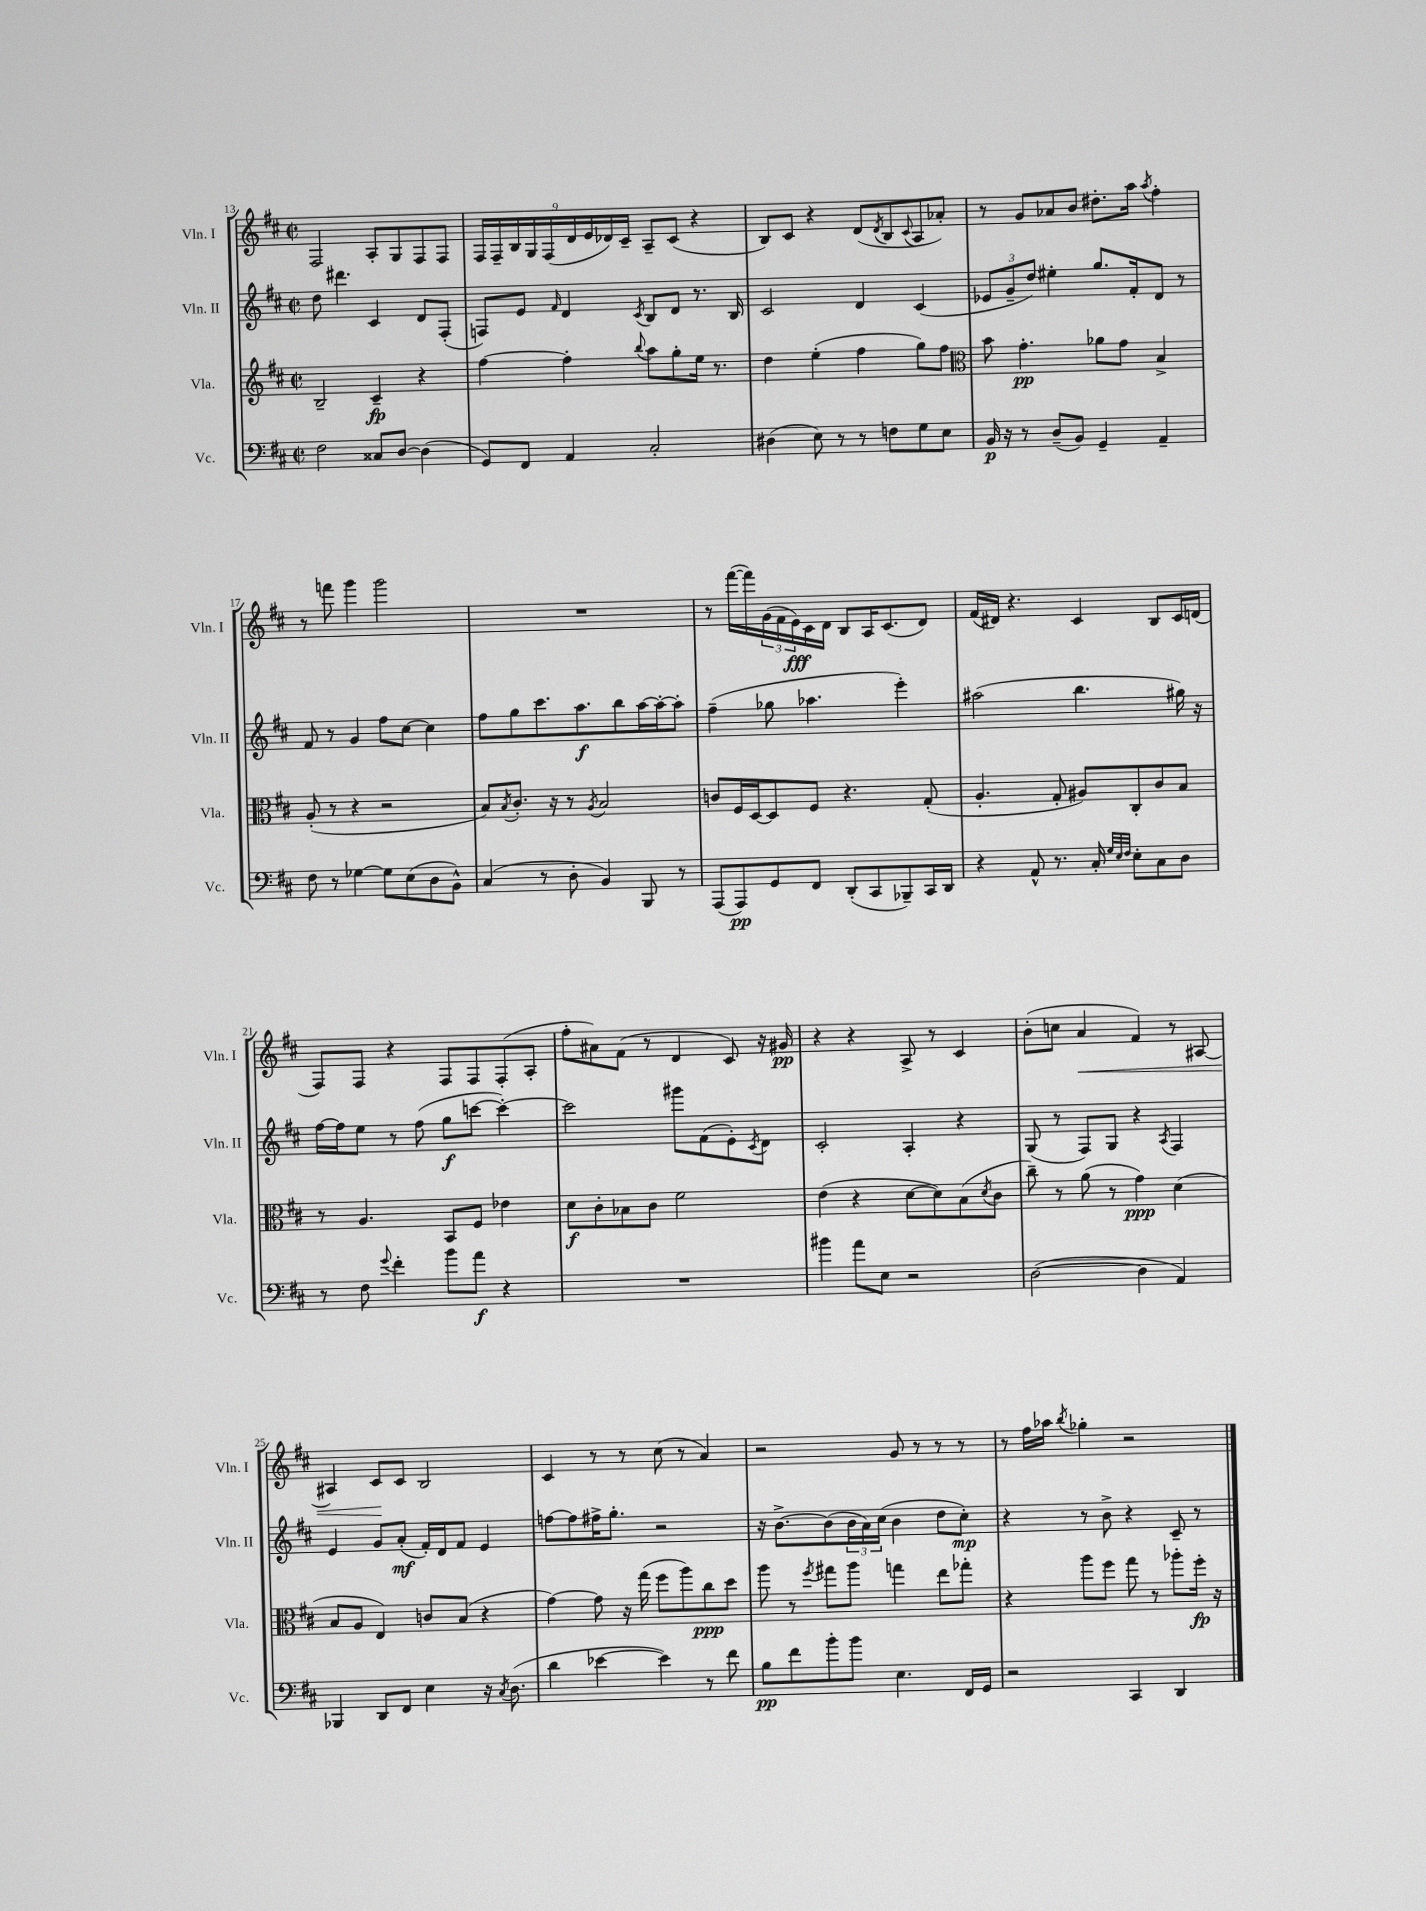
<<
\new StaffGroup <<
\new Staff = "s0" \with { instrumentName = "Vln. I" shortInstrumentName = "Vln. I" } {
    \clef treble \key d \major \defaultTimeSignature \time 2/2
    fis2 a8-. g8 fis8 fis8 |
    \tuplet 9/8 { fis16 fis16-- b16 g16 fis16( d'16 e'16 des'16) cis'16-- } a8-- cis'8( r4 |
    b8) cis'8 r4 d'8( \acciaccatura { d'8 } b8 \appoggiatura { cis'8 } a8 aes'8-.) |
    r8 g'8 aes'8 b'8 dis''8.-. a''16 \acciaccatura { a''8 } fis''4-. |
    r8 f'''8 g'''4 g'''2 |
    R1 |
    r8 fis'''16~( fis'''16) \tuplet 3/2 { g'16( fis'16 e'16\fff) } cis'16 d'16 b8 a16 cis'8.( d'8) |
    fis'16( dis'16) r4. cis'4 b8 cis'16 d'16( |
    fis8) fis8 r4 fis8 fis8 fis8-.( a8-. |
    fis''8-. ais'8) fis'8( r8 d'4 cis'8) r16 gis'16\pp |
    r4 r4 a8-> r8 cis'4 |
    b'8-.( c''8 a'4\< fis'4) r8 ais8~ |
    ais4 cis'8\! cis'8 b2 |
    cis'4 r8 r8 cis''8( r8 a'4) |
    r2 g'8 r8 r8 r8 |
    r8 fis''16 aes''16 \acciaccatura { b''8 } ges''4-. r2 \bar "|." |
}
\new Staff = "s1" \with { instrumentName = "Vln. II" shortInstrumentName = "Vln. II" } {
    \clef treble \key d \major \defaultTimeSignature \time 2/2
    d''8 dis'''4. cis'4 d'8 fis8-.( |
    f8) e'8 \grace { fis'16 } d'4 \acciaccatura { cis'8 } b8 d'8 r8. b16 |
    cis'2 d'4 cis'4( |
    \tuplet 3/2 { ees'8 g'8-- d''8) } eis''4-. g''8. fis'16-. d'8 r8 |
    fis'8 r8 g'4 fis''8 cis''8~ cis''4 |
    fis''8 g''8 cis'''8. a''8.\f b''8 a''16~ a''16~-. a''8-. |
    fis''4--( ges''8 aes''4. e'''4-.) |
    ais''2( b''4. gis''16) r16 |
    fis''16~ fis''16 e''8 r8 fis''8( g''8\f c'''8~ c'''4~-.) |
    c'''2 gis'''8 fis'8( e'8-.) \acciaccatura { cis'8 } d'8 |
    cis'2-. a4-. r4 |
    g8( r8 fis8) g8 r4 \acciaccatura { a8 } fis4 |
    e'4 g'8 a'8-.\mf( fis'16-.) d'16 fis'8 e'4 |
    f''8~ f''8 fis''16-> g''8.-. r2 |
    r16 b'8.~-> b'8( \tuplet 3/2 { b'16 a'16) cis''16( } b'4 d''8 cis''8-.\mp) |
    r4 r8 b'8-> r4 cis'8-- r8 \bar "|." |
}
\new Staff = "s2" \with { instrumentName = "Vla." shortInstrumentName = "Vla." } {
    \clef treble \key d \major \defaultTimeSignature \time 2/2
    b2-- cis'4--\fp r4 |
    fis''4~ fis''4-. \appoggiatura { b''8 } a''8 g''8-. e''16 r8. |
    d''4 e''4-.( fis''4 g''8) fis''8 |
    \clef alto b'8 g'4.-.\pp aes'8 g'8 b4-> |
    a8-.( r8 r4 r2 |
    b8) \acciaccatura { b8 } cis'8.-. r16 r8 \acciaccatura { a8 } b2 |
    c'8 fis16 d16~ d8 fis8 r4. g8-.( |
    a4.-. g8-. ais8) cis8-. cis'8 b8 |
    r8 a4. b,8 fis8 ees'4 |
    d'8\f cis'8-. bes8 cis'8 fis'2 |
    e'4( r4 d'8~ d'8) b8( \acciaccatura { d'8 } cis'8 |
    cis''8--) r8 a'8( r8 g'4\ppp) d'4( |
    b8 a8 e4) c'8 b8( r4 |
    g'4~) g'8 r16 g''16( fis''8 a''8) cis''8\ppp d''8 |
    a''8 r8 \acciaccatura { fis''8 } gis''8 a''8 g''4 e''8 ges''8-. |
    r4 a''8 fis''8 g''8 r8 aes''8-. fis''16-.\fp r16 \bar "|." |
}
\new Staff = "s3" \with { instrumentName = "Vc." shortInstrumentName = "Vc." } {
    \clef bass \key d \major \defaultTimeSignature \time 2/2
    fis2 cisis8 d8~ d4( |
    g,8) fis,8 a,4 cis2-. |
    dis4( e8) r8 r8 f8 g8 e8 |
    b,16\p r16 r8 d8--( b,8) g,4-- a,4-- |
    fis8 r8 ges4~ ges8 e8( d8 b,8-^) |
    cis4( r8 d8-. b,4) b,,8 r8 |
    a,,8( a,,8\pp) g,8 fis,8 d,8-.( cis,8 bes,,8--) cis,16 d,16 |
    r4 a,8-^ r8. cis16-. \grace { g32 e32 fis32 } e8-. cis8 d8 |
    r8 fis8 \appoggiatura { g'8 } fis'4-. b'8 a'8\f r4 |
    R1 |
    bis'4 a'8 e8 r2 |
    d2~( d4 a,4) |
    bes,,4 d,8 fis,8 e4 r16 \acciaccatura { cis8 } d8.( |
    d'4 ees'4~ ees'4) r8 fis'8 |
    b8\pp fis'8 b'8-. b'8 e4. fis,16 g,16 |
    r2 cis,4 d,4 \bar "|." |
}
>>
>>
\layout { \context { \Score currentBarNumber = #13 } }
